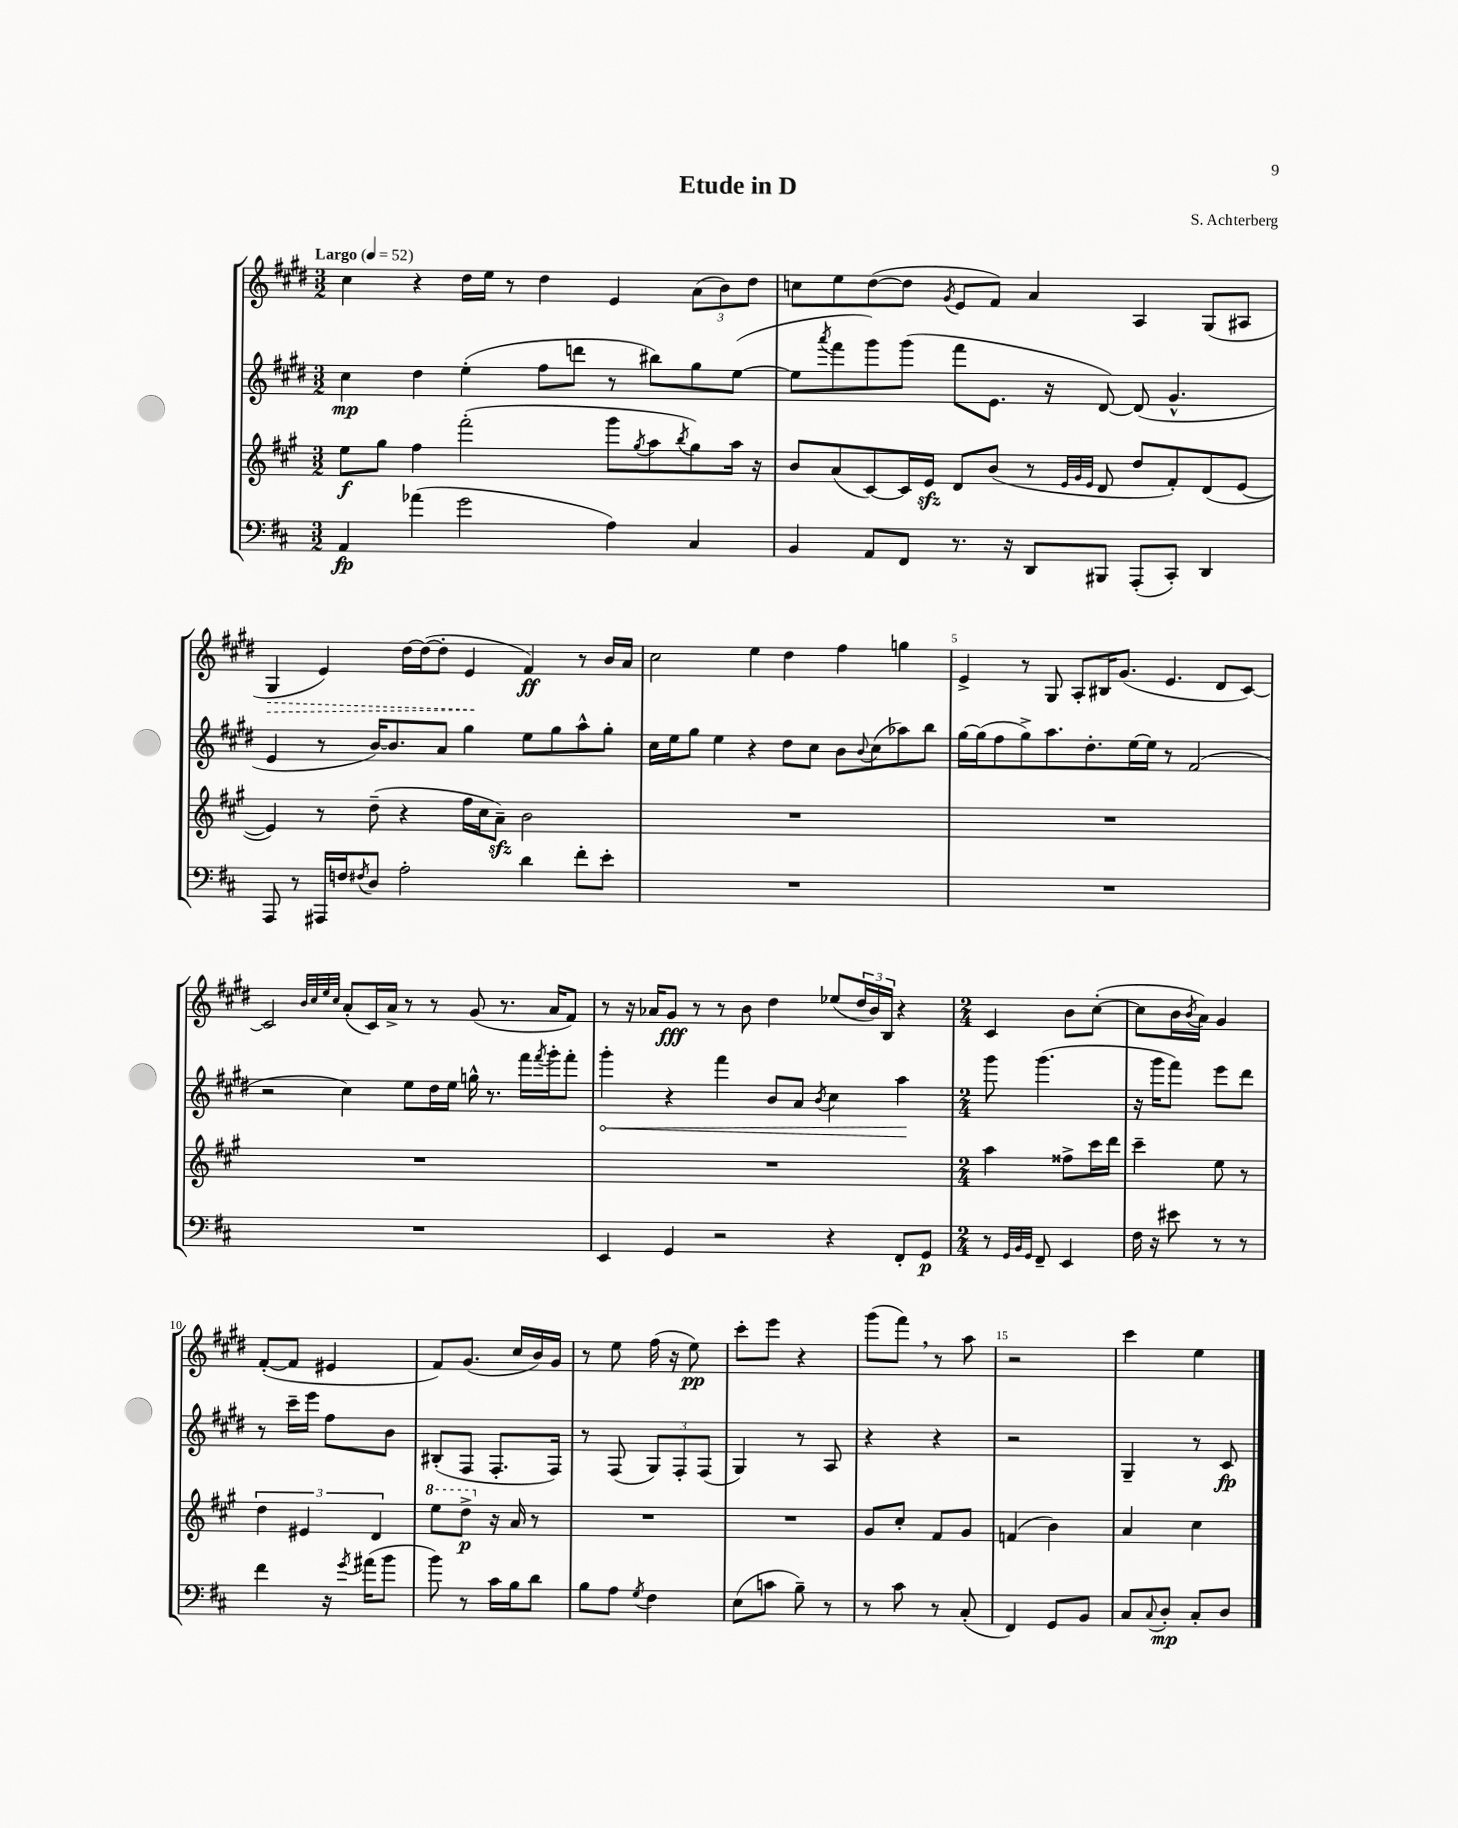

**kern	**kern	**kern	**kern
*staff4	*staff3	*staff2	*staff1
*clefF4	*clefG2	*clefG2	*clefG2
*k[f#c#]	*k[f#c#g#]	*k[f#c#g#d#]	*k[f#c#g#d#]
*M3/2	*M3/2	*M3/2	*M3/2
*MM52	*MM52	*MM52	*MM52
4AA	8ee	4cc#	4cc#
.	8gg#	.	.
(4a-	4ff#	4dd#	4r
2g	(2fff#'	(4ee'	16dd#
.	.	.	16ee
.	.	.	8r
.	.	8ff#	4dd#
.	.	8ddd	.
4A)	8ggg#	8r	4e
.	8qgg#	.	.
.	8aa	8bb#)	.
.	8qbb	.	.
4C#	8gg#)	8gg#	(12a
.	.	.	12b)
.	16aa	([8ee	.
.	.	.	12dd#
.	16r	.	.
=	=	=	=
4BB	8b	8ee]	8cc
.	.	8qaaa	.
.	(8a	8fff#	8ee
8AA	[8c#)	8ggg#)	([8dd#
8FF#	16c#]	(8ggg#	8dd#]
.	16e	.	.
.	.	.	8qg#
8.r	8d	8fff#	8e
.	(8b	8.e	8f#)
16r	.	.	.
8DD	8r	.	4a
.	.	16r	.
.	32qqe	.	.
.	32qqg#	.	.
.	32qqe	.	.
8BBB#	8d	[8d#)	.
(8AAA'	8dd	(8d#]	4A
8CC#')	8f#')	4.g#^^	.
4DD	(8d	.	(8G#
.	[8e	.	8A#
=	=	=	=
8AAA	4e])	4e	4G#
8r	.	.	.
16AAA#	8r	8r	4e)
16F	.	.	.
8qF#	.	.	.
8D	(8dd~	[16b)	.
.	.	8.b]	.
2A'	4r	.	[16dd#
.	.	.	(16dd#_
.	.	8a	8dd#']
.	16ff#	4gg#	4e
.	16cc#	.	.
.	8a~)	.	.
4d	2b	8ee	4f#)
.	.	8gg#	.
8f#'	.	8aa^^	8r
8e'	.	8gg#'	16b
.	.	.	16a
=	=	=	=
1.r	1.r	16cc#	2cc#
.	.	16ee	.
.	.	8gg#	.
.	.	4ee	.
.	.	4r	4ee
.	.	8dd#	4dd#
.	.	8cc#	.
.	.	8b	4ff#
.	.	8qqb	.
.	.	(8cc#	.
.	.	8aa-)	4gg
.	.	8bb	.
=	=	=	=
1.r	1.r	[16gg#	4e^
.	.	(16gg#]	.
.	.	8ff#	.
.	.	8gg#^)	8r
.	.	8.aa	8G#
.	.	.	8A'
.	.	8.dd#'	.
.	.	.	16B#
.	.	.	(8.g#
.	.	[16ee	.
.	.	16ee]	.
.	.	8r	4.e
.	.	(2f#	.
.	.	.	8d#
.	.	.	[8c#)
=	=	=	=
1.r	1.r	2r	2c#]
.	.	.	32qqb
.	.	.	32qqcc#
.	.	.	32qqee
.	.	.	32qqcc#
.	.	4cc#)	(8a'
.	.	.	16c#)
.	.	.	16a^
.	.	8ee	8r
.	.	16dd#	8r
.	.	16ee	.
.	.	16gg^^	(8g#
.	.	8.r	.
.	.	.	8.r
.	.	16fff#	.
.	.	8qfff#	.
.	.	16ggg#'	16a
.	.	8fff#'	8f#)
=	=	=	=
4EE	1.r	4ggg#'	8r
.	.	.	16r
.	.	.	16a-
4GG	.	4r	8g#
.	.	.	8r
2r	.	4fff#	8r
.	.	.	8b
.	.	8b	4dd#
.	.	8a	.
.	.	8qb	.
4r	.	4cc#	(8ee-
.	.	.	24dd#
.	.	.	24b)
.	.	.	24B
8FF#'	.	4aa	4r
8GG	.	.	.
=	=	=	=
*M2/4	*M2/4	*M2/4	*M2/4
8r	4aa	8ggg#	4c#
32qqGG	.	.	.
32qqBB	.	.	.
32qqGG	.	.	.
8FF#~	.	(4.ggg#	.
4EE	8ff##^	.	8b
.	16ccc#	.	([8cc#'
.	16ddd	.	.
=	=	=	=
16F#	4ccc#~	16r	8cc#]
16r	.	16ggg#	.
8e#	.	8fff#)	16b
.	.	.	8qb
.	.	.	16a)
8r	8ee	8eee	4g#
8r	8r	8ddd#	.
=	=	=	=
4f#	6dd	8r	([8f#'
.	.	16ccc#~	8f#]
.	6e#	.	.
.	.	16eee	.
16r	.	8ff#	4e#
8qg	.	.	.
(16a#	.	.	.
.	6d	.	.
8b	.	8b	.
=	=	=	=
8b)	8eee	(8B#'	8f#)
8r	8ddd^	8F#	(8.g#
16c#	16r	8.F#'	.
16B	16a	.	16cc#
8d	8r	.	16b)
.	.	16F#)	16g#
=	=	=	=
8B	2r	8r	8r
8A	.	(8F#	8ee
8qG	.	.	.
4F#	.	12G#)	(16ff#
.	.	.	16r
.	.	12F#'	.
.	.	.	8ee)
.	.	(12F#	.
=	=	=	=
(8E	2r	4G#)	8ccc#'
8c	.	.	8eee
8B~)	.	8r	4r
8r	.	8A	.
=	=	=	=
8r	8g#	4r	(8ggg#
8c#	8cc#'	.	8fff#)
8r	8f#	4r	8r
(8C#'	8g#	.	8aa
=	=	=	=
4FF#)	(4f	2r	2r
8GG	4b)	.	.
8BB	.	.	.
=	=	=	=
8C#	4a	4G#~	4ccc#
8qqC#	.	.	.
8D'	.	.	.
8C#'	4cc#	8r	4ee
8D	.	8c#	.
==	==	==	==
*-	*-	*-	*-
